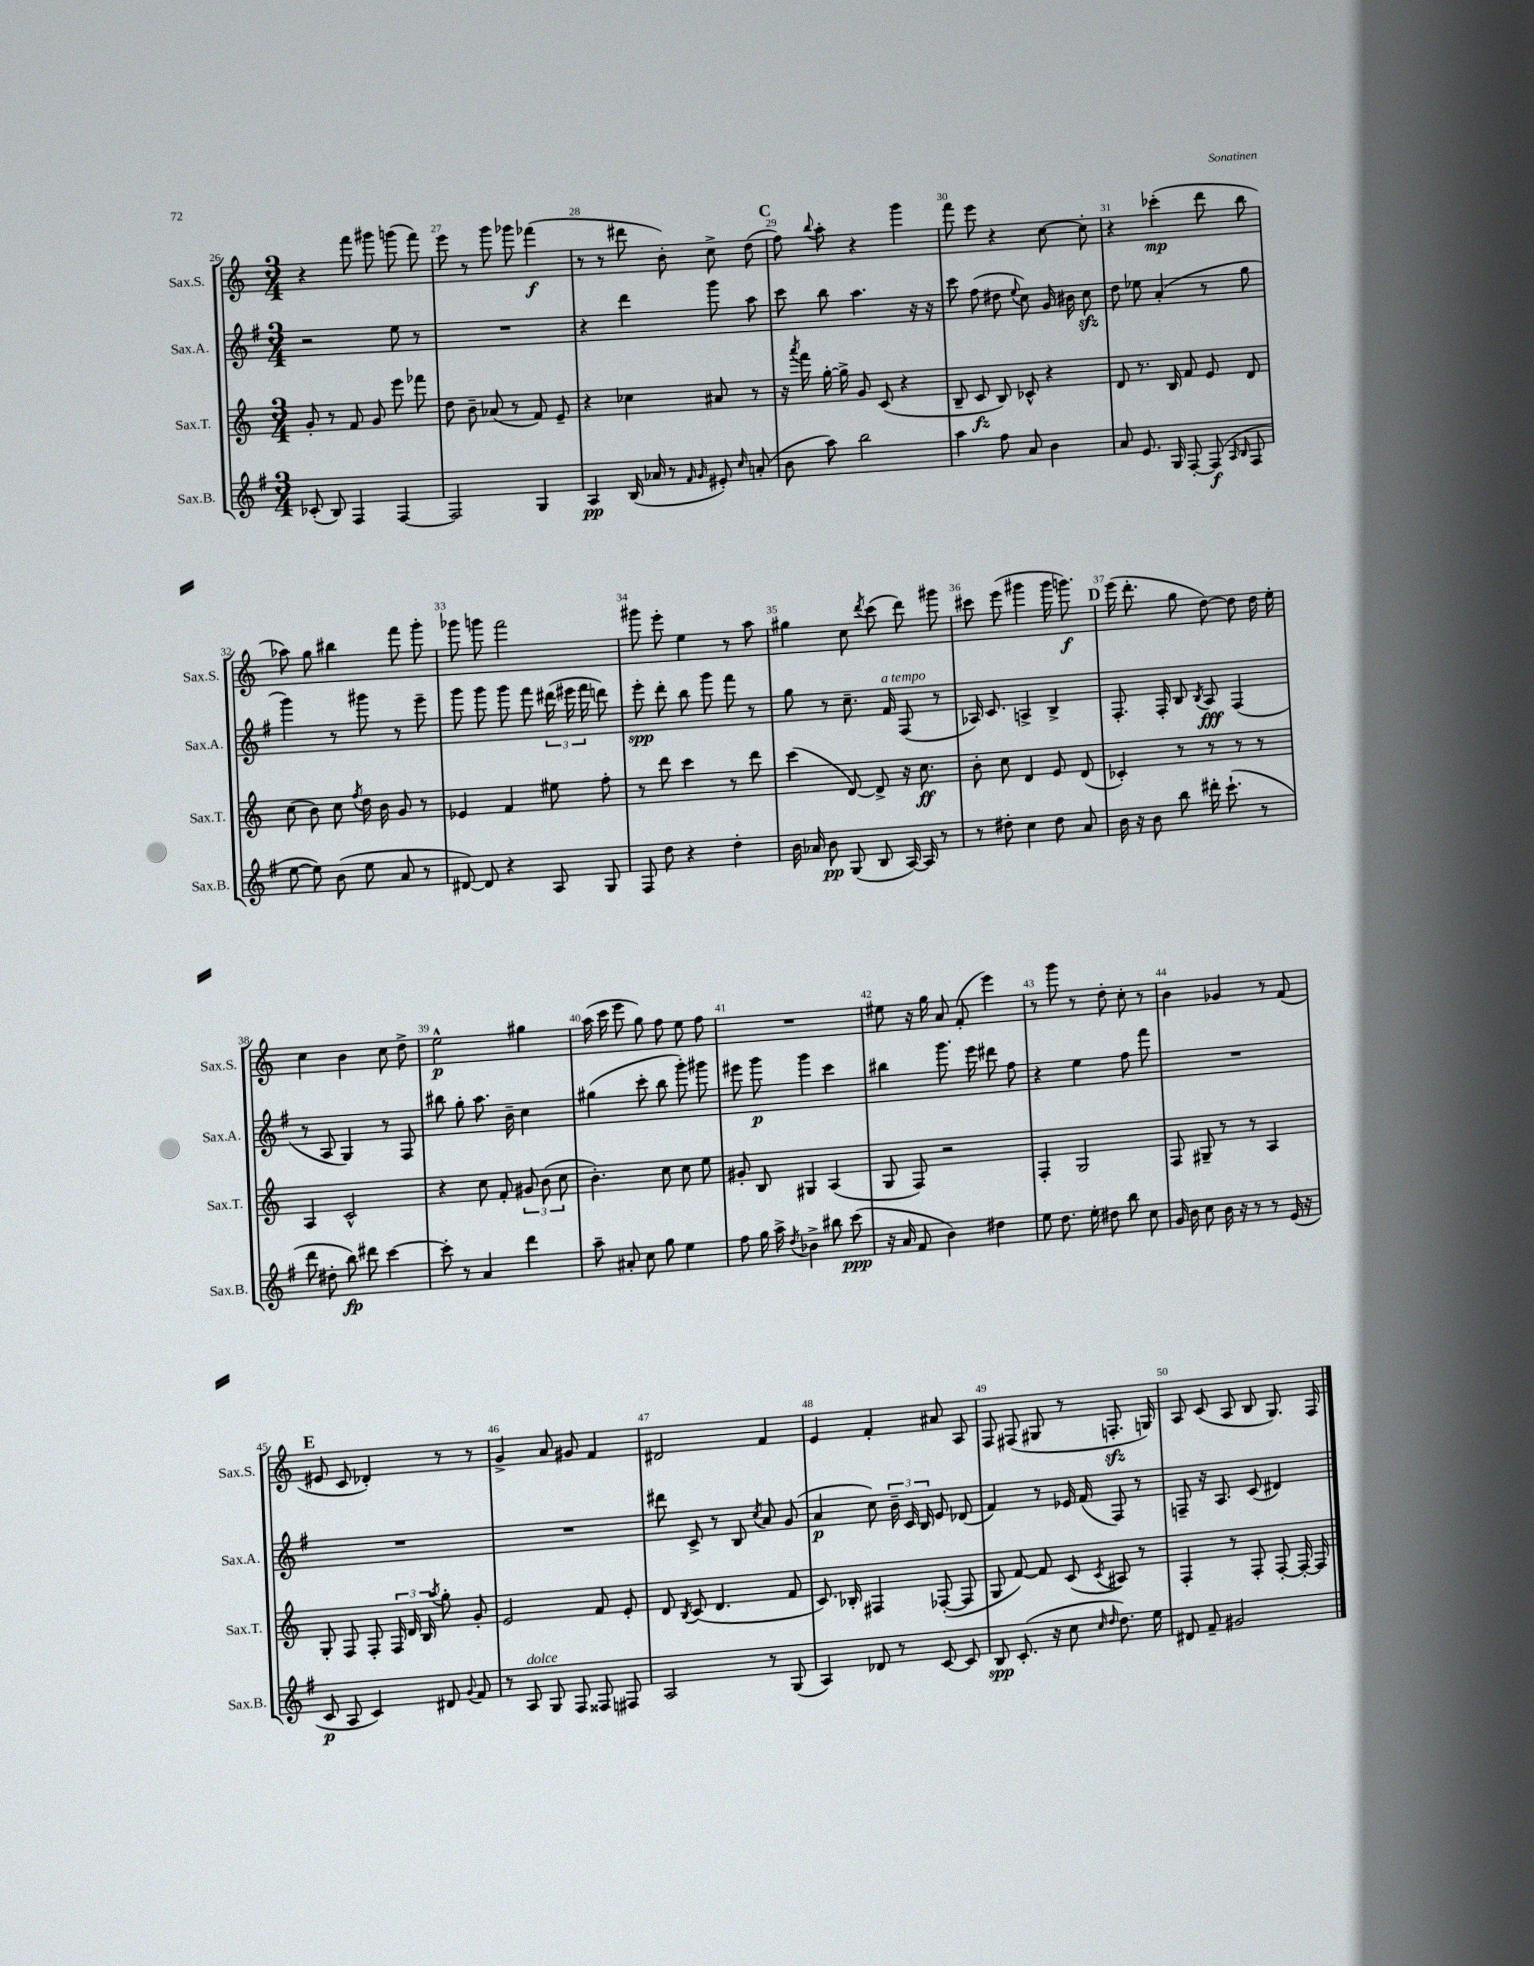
<<
\new StaffGroup <<
\new Staff = "s0" \with { instrumentName = "Sax.S." shortInstrumentName = "Sax.S." } {
    \clef treble \key c \major \numericTimeSignature \time 3/4
    \autoBeamOff r4 f'''8 gis'''8 g'''8( f'''8) |
    e'''8 r8 g'''8 ges'''8 fes'''4\f( |
    r8 r8 dis'''8 b'8-.) c''8-> d''8( |
    \mark \markup { \bold "C" } f''8) \appoggiatura { b''8 } a''8-. r4 g'''4 |
    f'''8 e'''8 r4 c''8~ c''8-. |
    r4 ces'''4-.\mp( d'''8 b''8 |
    aes''8) g''8 bis''4 f'''8 g'''8-. |
    ges'''8 g'''8 f'''2 |
    gis'''8 e'''8-. e''4 r8 a''8 |
    gis''4 c''8 \acciaccatura { d'''8 } c'''8( d'''8) gis'''8 |
    cis'''8 e'''8( gis'''4 gis'''16 g'''8.\f) |
    \mark \markup { \bold "D" } e'''16( d'''8.-. g''8 d''8~) d''8 d''16 e''16-. |
    c''4 b'4 c''8 d''8-> |
    e''2-^\p gis''4 |
    a''16( c'''16 e'''8 g''8) f''8 e''8 f''8 |
    R2. |
    eis''8 r16 g''16 a'8 f'8-.( e'''4) |
    r8 g'''8 r8 d''8-. c''8-. r8 |
    b'4 ges'4 r8 f'8( |
    \mark \markup { \bold "E" } eis'8 c'8 des'4-.) r8 r8 |
    g'4-> a'8 gis'8 f'4 |
    dis'2 f'4 |
    e'4 f'4-. ais'8 a8 |
    f8 fis8( gis8 r8 f8.-.\sfz g16) |
    a8 c'8( a8 b8 g8.) f16 \bar "|." |
}
\new Staff = "s1" \with { instrumentName = "Sax.A." shortInstrumentName = "Sax.A." } {
    \clef treble \key g \major \numericTimeSignature \time 3/4
    \autoBeamOff r2 e''8 r8 |
    R2. |
    r4 d'''4 g'''8 a''8 |
    \mark \markup { \bold "C" } c'''8 b''8 a''4. r16 r16 |
    c'''8 fis''8( dis''8 \appoggiatura { e''8 } c''8) g'16 bis'16 c''8\sfz |
    d''8 ees''8 a'4-.( r8 g''8 |
    g'''4) r8 gis'''8 r8 e'''8-- |
    g'''8 g'''8 g'''8 fis'''8 \tuplet 3/2 { dis'''16( eis'''16 fis'''16 } d'''8) |
    e'''8-.\spp d'''8-. b''8 g'''8 fis'''8 r8 |
    g''8 r8 c''8.-- fis'16^\markup { \italic "a tempo" } fis8( r8 |
    aes16) c'8. a4-> b4-> |
    \mark \markup { \bold "D" } fis8.-. fis16-. b8 \acciaccatura { b8 } a8\fff fis4( |
    r8 a8 g4) r8 fis8 |
    bis''8 g''8-. a''8. b'16-- c''4 |
    gis''4( c'''8-. b''8 g'''8-.) gis'''8 |
    eis'''8 g'''8\p g'''4 c'''4 |
    bis''4 g'''8. e'''16 dis'''8 fis''8 |
    r4 e''4 fis''8 fis'''8 |
    R2. |
    \mark \markup { \bold "E" } R2. |
    R2. |
    dis'''8 c'8-> r8 b8 \acciaccatura { c''8 } a'8 g'8( |
    a'4\p c''8) \tuplet 3/2 { b'16-- c'16 b16 } e'8 des'8( |
    fis'4) r8 ees'16 fis'16( fis8) r8 |
    f8-- r16 a8. c'8( dis'4) \bar "|." |
}
\new Staff = "s2" \with { instrumentName = "Sax.T." shortInstrumentName = "Sax.T." } {
    \clef treble \key c \major \numericTimeSignature \time 3/4
    \autoBeamOff g'8-. r8 f'8 g'8 e'''8 fes'''8 |
    d''8 b'8-- aes'8( r8 f'8) e'8-- |
    r4 ces''4 ais'8 r8 |
    \mark \markup { \bold "C" } r16 \acciaccatura { a'''8 } f'''16 g''16~-. g''16-> g'8 c'8( r4 |
    b8-- c'8\fz b8) ces'8-^ r4 |
    d'8 r8. b16 f'8 e'8 d'8 |
    c''8( b'8) c''8 \acciaccatura { f''8 } d''16 b'16 g'8 r8 |
    ees'4 f'4 eis''8 f''8-. |
    r8 d'''8 c'''4 r8 d'''8 |
    c'''4( d'8~) d'8-> r16 c''8.\ff |
    b'8-. c''8 d'4 e'8 d'8( |
    \mark \markup { \bold "D" } ces'4-.) r8 r8 r8 r8 |
    a4 c'2-^ |
    r4 c''8 f'8-. \tuplet 3/2 { gis'8 b'8( c''8 } |
    b'4.-.) c''8 c''8 e''8 |
    gis'8-. b8 gis4 a4( |
    g8 f8) r2 |
    f4-. g2 |
    f8 gis8-- r8 r8 a4 |
    \mark \markup { \bold "E" } g8-. f8 f8-. \tuplet 3/2 { f16 d'16 b16 } \acciaccatura { a''8 } g''8-. g'8-. |
    e'2 f'8 e'8-. |
    d'8 \acciaccatura { b8 } c'8( d'4. f'8 |
    c'8.) bes16-. fis4 fes8~-.( fes8 |
    g8 f'8~) f'8 c'8( \acciaccatura { c'8 } ais8) r8 |
    f4-. r8 f8-. f8~-. f16~-. f16 \bar "|." |
}
\new Staff = "s3" \with { instrumentName = "Sax.B." shortInstrumentName = "Sax.B." } {
    \clef treble \key g \major \numericTimeSignature \time 3/4
    \autoBeamOff ces'8-.( b8) fis4 fis4~ |
    fis2 g4 |
    a4\pp b16( aes'16 r8 \grace { fis'16 g'16 } eis'8-.) \grace { c''16 } a'8-.( |
    \mark \markup { \bold "C" } b'8 a''8) b''2 |
    a''4 fis''8 a'8 b'4 |
    a'8 e'8. g16 fis8~-. fis8\f( \grace { a16 b16 } fis8 |
    e''8~ e''8) b'8( e''8 a'8 r8 |
    dis'8~) dis'8 r4 a8 g8 |
    fis8 d''8 r4 d''4-. |
    b'16 aes'16 b'8\pp g8( b8 a16~) a16 r8 |
    r8 dis''8-. c''4 dis''8 a'8 |
    \mark \markup { \bold "D" } b'16 r16 b'8 b''8 dis'''16-. c'''8.-!( r8 |
    d'''8 dis''8-. b''8\fp) dis'''8 c'''4~ |
    c'''8-. r8 a'4 d'''4 |
    a''8-- ais'8-. c''8 g''8 e''4 |
    fis''8 g''16 a''16-> \acciaccatura { d''8 } bes'4-> bis''8 c'''8\ppp( |
    r16 a'16 fis'8 b'4) dis''4 |
    e''8 d''8. e''16-. dis''8 b''8 c''8 |
    g'16 b'16 c''8 b'16 r16 r8 r8 e'16( r16 |
    \mark \markup { \bold "E" } c'8\p a8 c'4) dis'8 \appoggiatura { g'8 } fis'8 |
    r8 a8^\markup { \italic "dolce" } g8 fis8 fisis8 fis8 |
    a2 r8 g8( |
    a4) des'8 r8 c'8~ c'8 |
    b8\spp c'8.-.( r16 c''8 \grace { c''16 d''16 } d''8.) e''16 |
    dis'8 fis'8-- gis'2 \bar "|." |
}
>>
>>
\layout { \context { \Score currentBarNumber = #26 \override BarNumber.break-visibility = ##(#f #t #t) barNumberVisibility = #all-bar-numbers-visible } }
